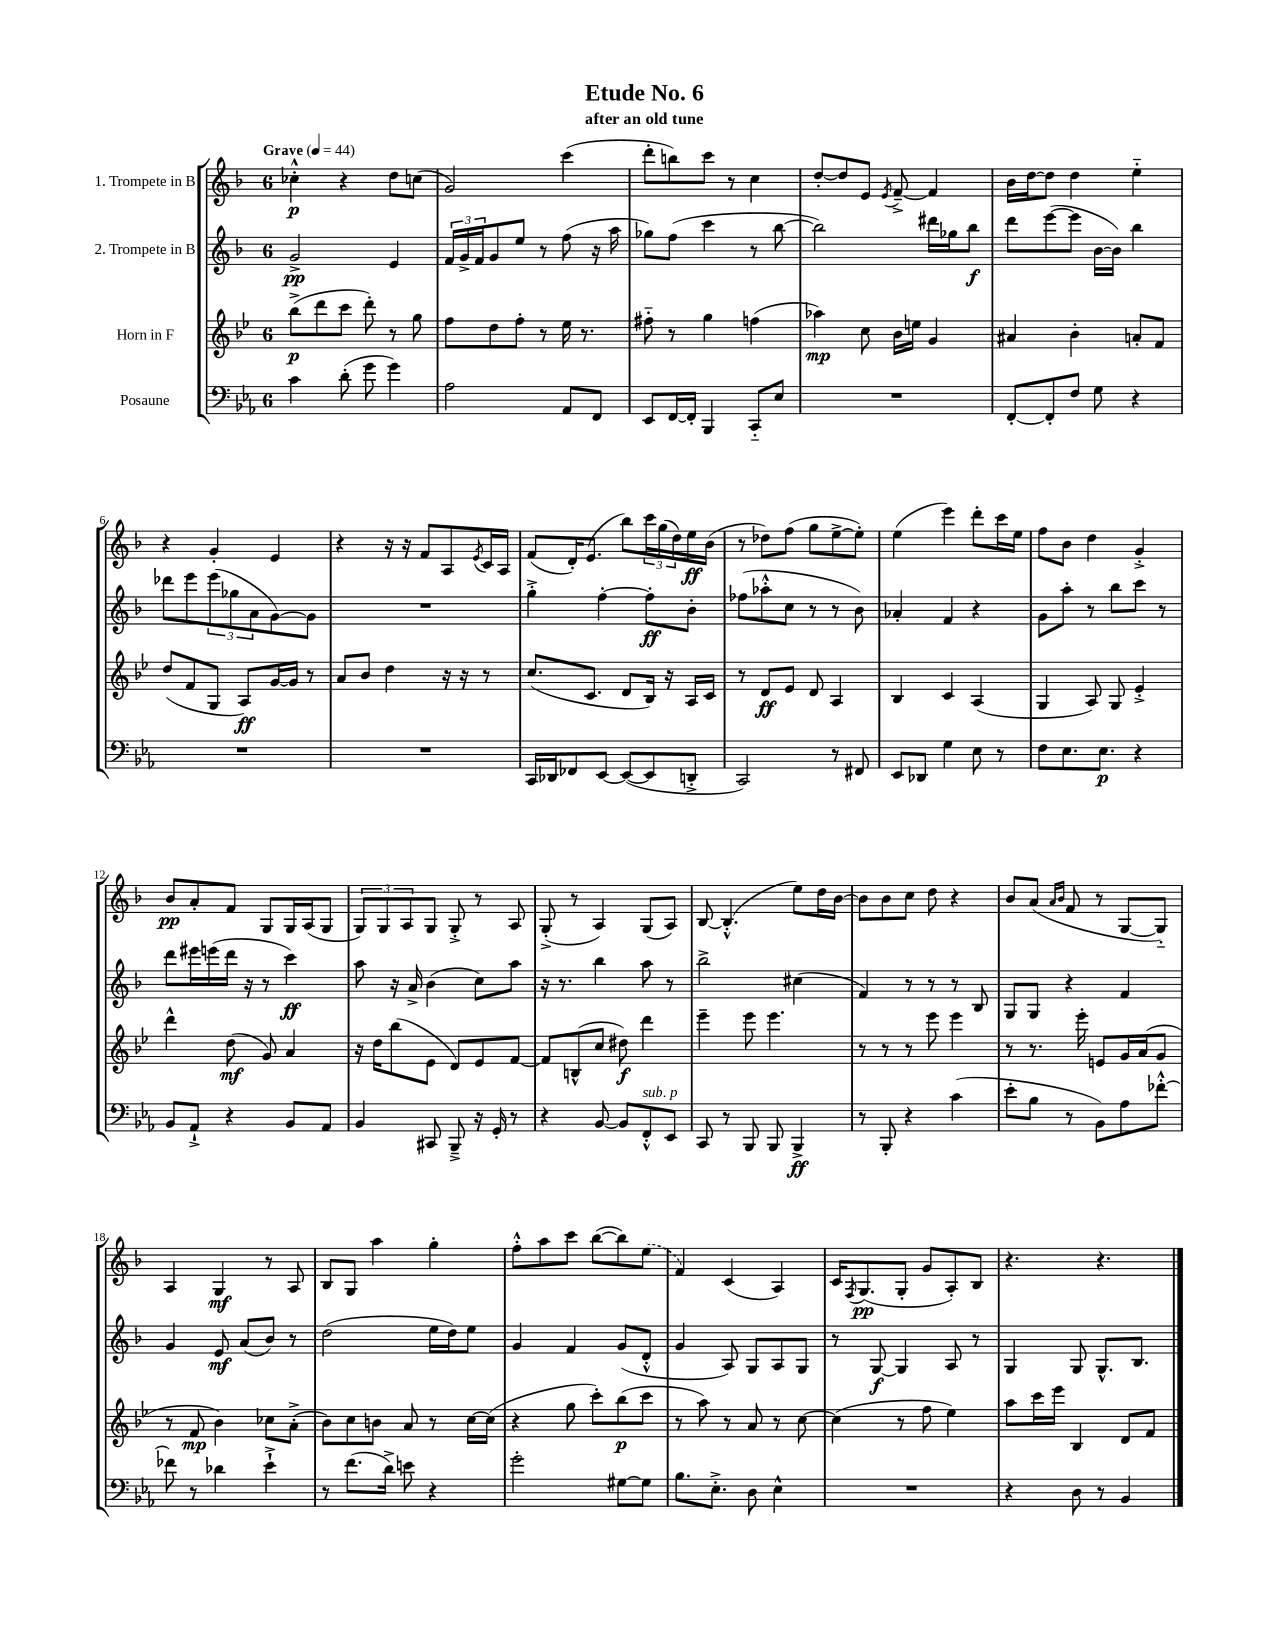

**kern	**kern	**kern	**kern
*staff4	*staff3	*staff2	*staff1
*clefF4	*clefG2	*clefG2	*clefG2
*k[b-e-a-]	*k[b-e-]	*k[b-]	*k[b-]
*M6/8	*M6/8	*M6/8	*M6/8
*MM44	*MM44	*MM44	*MM44
4c\	(8bb-^\L	2g^/	4cc-'^^\
.	8ddd\	.	.
(8d'\	8ccc\J	.	4r
8g\	8ddd'\)	.	.
4g\)	8r	4e/	8dd\L
.	8gg\	.	(8cc\J
=	=	=	=
2A-\	8ff\L	24f/LL	2g/)
.	.	24g^/	.
.	.	24f/J	.
.	8dd\	8g/	.
.	8ff'\J	8ee/J	.
.	8r	8r	.
8AA-/L	16ee-\	(8ff\	(4ccc\
.	8.r	.	.
8FF/J	.	16r	.
.	.	16aa\	.
=	=	=	=
8EE-/L	8ff#'~\	8gg-\L)	8ddd'\L
[16FF/L	8r	(8ff\J	8bb\)
16FF'/]JJ	.	.	.
4BBB-/	4gg\	4ccc\	8ccc\J
.	.	.	8r
8CC'~/L	(4ff\	8r	4cc\
8E-/J	.	[8bb-\	.
=	=	=	=
2.r	4aa-\)	2bb-\])	[8dd'/L
.	.	.	8dd/]
.	8cc\	.	8e/J
.	.	.	8qe/
.	16b-\LL	.	[8f~^/
.	16ee\JJ	.	.
.	4g/	16ddd#\LL	4f/]
.	.	16gg-\J	.
.	.	8bb-\J	.
=	=	=	=
[8FF'/L	4a#/	8ddd\L	16b-\LL
.	.	.	[16dd\J
8FF'/]	.	([8eee\	8dd\]J
8F/J	4b-'\	8eee\]J	4dd\
8G\	.	[16b-\LL	.
.	.	16b-\]JJ)	.
4r	8a'/L	4bb-\	4ee'~\
.	8f/J	.	.
=	=	=	=
2.r	(8dd/L	8ddd-\L	4r
.	8f/	8eee\	.
.	8G/J	(12eee\	4g'/
.	.	12gg-\	.
.	8A/L)	.	.
.	.	12a\	.
.	[16g/L	[8g\)	4e/
.	16g/]JJ	.	.
.	8r	8g\]J	.
=	=	=	=
2.r	8a/L	2.r	4r
.	8b-/J	.	.
.	4dd\	.	16r
.	.	.	16r
.	.	.	8f/L
.	16r	.	8A/
.	16r	.	.
.	.	.	8qe/
.	8r	.	16c/L
.	.	.	16A/JJ
=	=	=	=
16CC/LL	(8.cc/L	4gg'^\	(8f/L
16DD-/J	.	.	.
8FF-/	.	.	16d'/K)
.	8.c/J	.	(8.e/J
[8EE-/J	.	[4ff'\	.
(8EE-/_L	8d/L	.	8bb-\L)
8EE-/]	16B-/Jk)	8ff'\]L	24ccc\L
.	.	.	(24gg\
.	16r	.	.
.	.	.	24dd\)
8DD'^/J	16A/LL	8b-'\J	16ee\
.	16c/JJ	.	(16b-\JJ
=	=	=	=
2CC/)	8r	(8ff-\L	8r
.	8d/L	8aa-'^^\	8dd-\L)
.	8e-/J	8cc\J	(8ff\J
.	8d/	8r	8gg\L
8r	4A/	8r	[8ee^\
8FF#/	.	8b-\)	8ee'\]J)
=	=	=	=
8EE-/L	4B-/	4a-'/	(4ee\
8DD-/J	.	.	.
4G\	4c/	4f/	4eee\)
8E-\	(4A/	4r	8ddd'\L
8r	.	.	16ccc\L
.	.	.	16ee\JJ
=	=	=	=
8F\L	4G/	8g\L	8ff\L
8.E-\	.	8aa'\J	8b-\J
.	8A/)	8r	4dd\
8.E-\J	.	.	.
.	8G/	8bb-\L	.
4r	4e-'^/	8ccc\J	4g'^/
.	.	8r	.
=	=	=	=
8BB-/L	4ddd^^\	8ddd\L	8b-/L
8AA-`^/J	.	16eee#\L	8a'/
.	.	(16eee\	.
4r	(8dd\	16ddd\JJ	8f/J
.	.	16r	.
.	8g/)	8r	8G/L
8BB-/L	4a/	4ccc\)	16G/L
.	.	.	(16A/J
8AA-/J	.	.	8G/J
=	=	=	=
4BB-/	16r	8aa\	12G/L)
.	16dd\LK	.	.
.	.	.	12G/
.	(8bb-\	16r	.
.	.	.	12A/
.	.	16a^/	.
8CC#/	8e-\J	(4b-\	8G/J
8BBB-~^/	8d/L)	.	8G'^/
16r	8e-/	8cc\L)	8r
16GG'/	.	.	.
8r	[8f/J	8aa\J	8A/
=	=	=	=
4r	8f/]L	16r	(8G'^/
.	.	8.r	.
.	(8B^^/	.	8r
[8BB-/	8cc/J	4bb-\	4A/)
8BB-/]L	8dd#\)	.	.
8FF'^^/	4ddd\	8aa\	(8G/L
8EE-/J	.	8r	8A/J)
=	=	=	=
8CC/	4eee-~\	2bb-^\	[8B-/
8r	.	.	(4.B-'^^/]
8BBB-/	8eee-\	.	.
8BBB-/	4.eee-\	.	.
4BBB-^/	.	(4cc#\	8ee\L)
.	.	.	16dd\L
.	.	.	[16b-\JJ
=	=	=	=
8r	8r	4f/)	8b-\]L
8BBB-'/	8r	.	8b-\
4r	8r	8r	8cc\J
.	8eee-\	8r	8dd\
(4c\	4eee-\	8r	4r
.	.	8B-/	.
=	=	=	=
8e-'\L	8r	8G/L	8b-/L
8B-\J	8.r	8G/J	(8a/J
.	.	.	16qqa/LL
.	.	.	16qqb-/JJ
8r	.	4r	8f/
.	16eee-'\	.	.
8BB-\L)	8e/L	.	8r
8A-\	16g/L	4f/	[8G/L
.	(16a/J	.	.
[8f-'^^\J	8g/J	.	8G'~/]J)
=	=	=	=
8f-\]	8r	4g/	4A/
8r	8f/	.	.
4d-\	4b-\)	8e/	4G/
.	.	(8a/L	.
4e-`^\	8cc-\L	8b-/J)	8r
.	(8a'^\J	8r	8A/
=	=	=	=
8r	8b-\L)	(2dd\	8B-/L
(8.f\L	8cc\	.	8G/J
.	8b\J	.	4aa\
16d^\Jk)	.	.	.
8e\	8a/	.	.
4r	8r	16ee\LL	4gg'\
.	.	16dd\J)	.
.	[16cc\LL	8ee\J	.
.	(16cc\]JJ	.	.
=	=	=	=
2g'\	4r	4g/	8ff'^^\L
.	.	.	8aa\
.	8gg\	4f/	8ccc\J
.	8ccc'\L)	.	([8bb-\L
[8G#\L	(8bb-\	(8g/L	8bb-\])
8G#\]J	8ccc\J	8d'^^/J	(8ee\J
=	=	=	=
8.B-\L	8r	4g/	4f/)
.	8aa\)	.	.
8.E-'^\J	.	.	.
.	8r	8A/)	(4c/
8D\	8a/	8G/L	.
4E-^^\	8r	8A/	4A/)
.	[8cc\	8G/J	.
=	=	=	=
2.r	(4cc\]	8r	16c/LK
.	.	.	8qF/
.	.	.	(8.G/
.	.	[8G/	.
.	8r	4G/]	8G'/J
.	8ff\	.	8g/L
.	4ee-\)	8A/	8A'/)
.	.	8r	8B-/J
=	=	=	=
4r	8aa\L	4G/	4.r
.	16ccc\L	.	.
.	16eee-\JJ	.	.
8D\	4B-/	8G/	.
8r	.	8.G^^/L	4.r
4BB-/	8d/L	.	.
.	.	8.B-/J	.
.	8f/J	.	.
==	==	==	==
*-	*-	*-	*-
